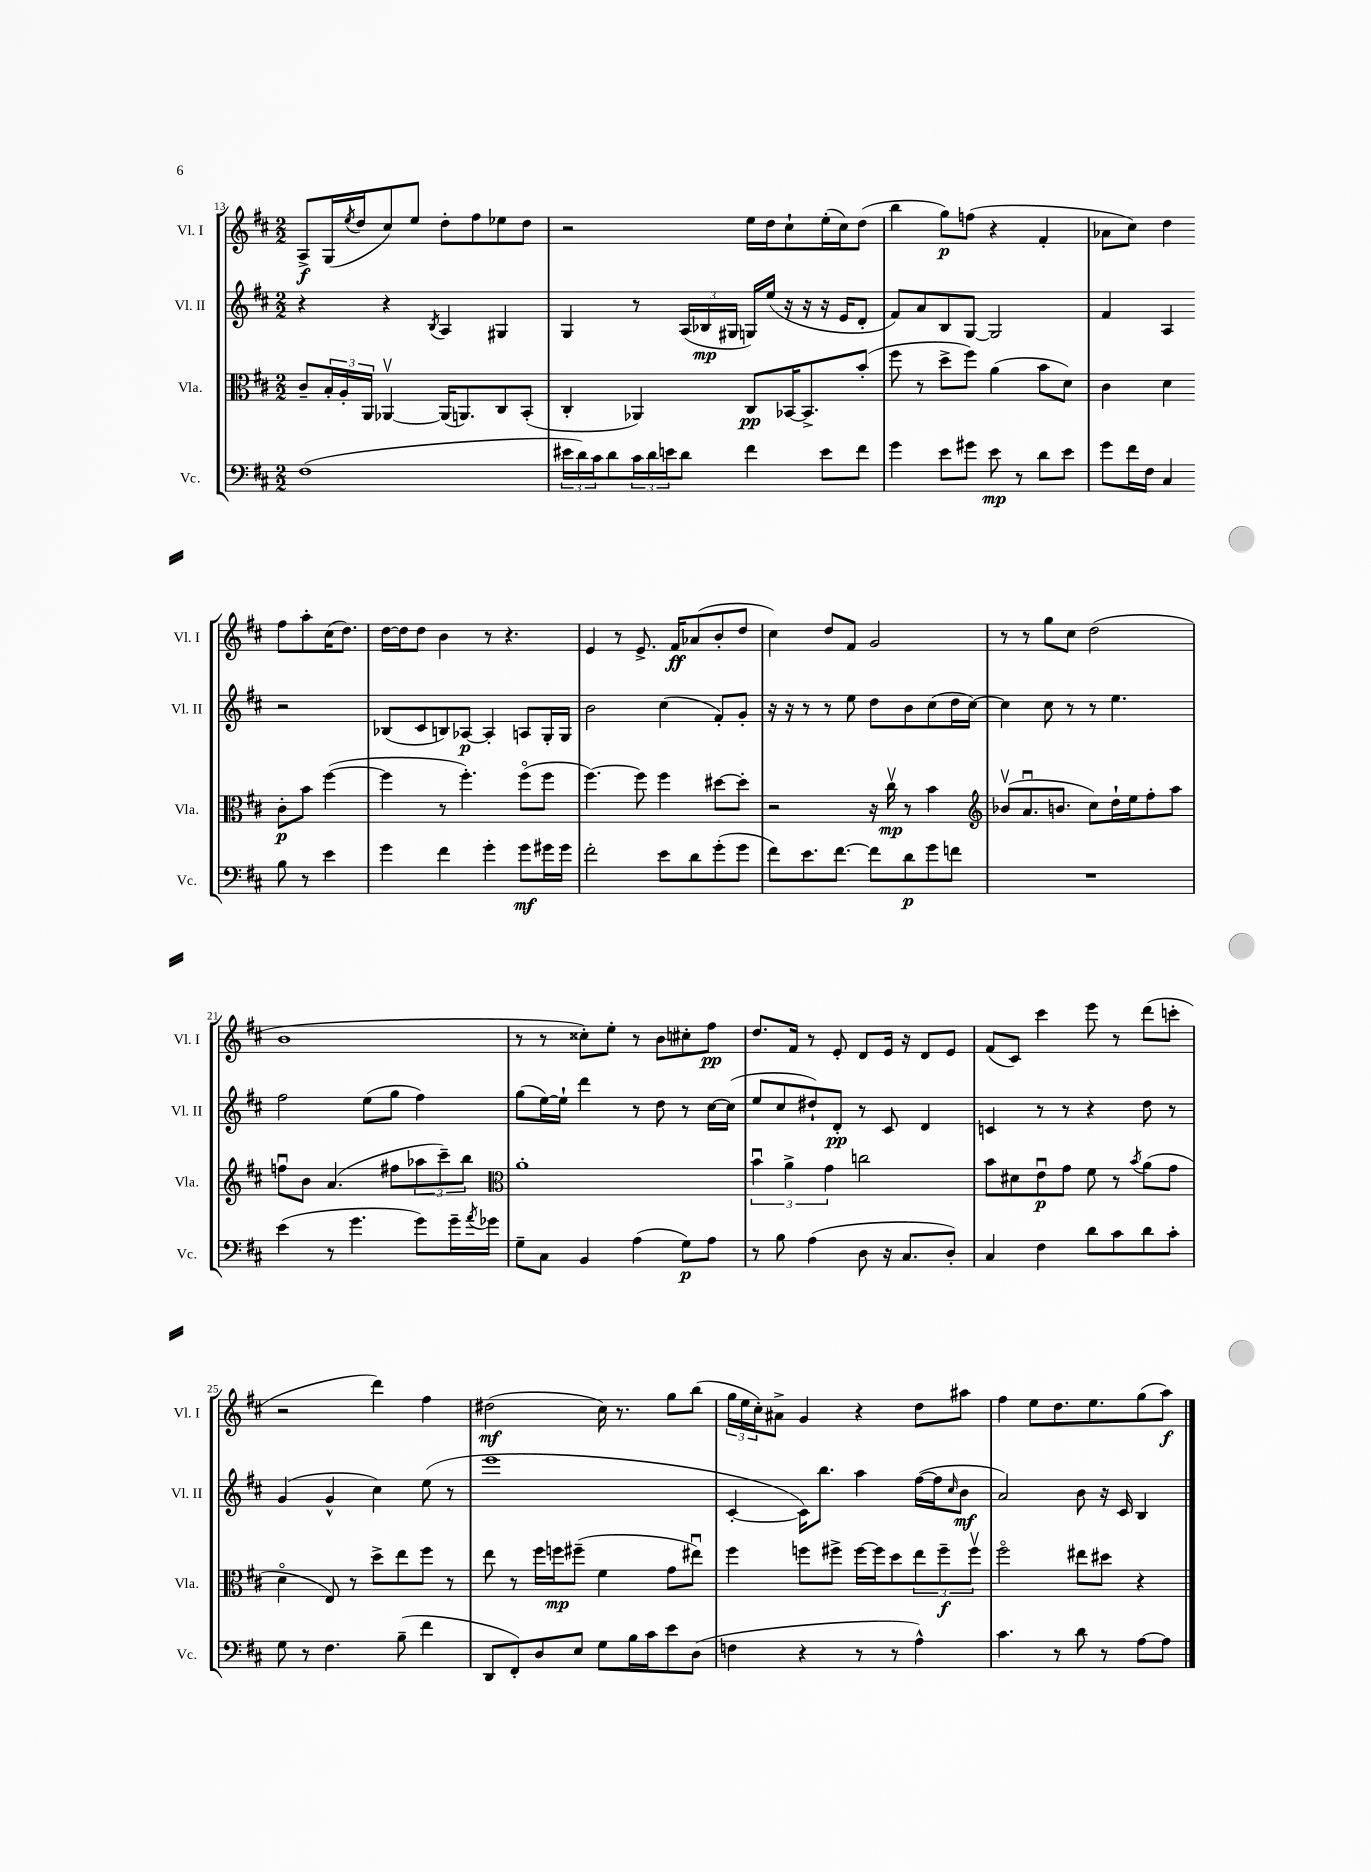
<<
\new StaffGroup <<
\new Staff = "s0" \with { instrumentName = "Vl. I" shortInstrumentName = "Vl. I" } {
    \clef treble \key d \major \numericTimeSignature \time 2/2
    a8->\f g16( \acciaccatura { e''8 } d''16 cis''8) e''8 d''8-. fis''8 ees''8 d''8 |
    r2 e''16 d''16 cis''8-! e''16-.( cis''16) d''8( |
    b''4 g''8\p) f''8( r4 fis'4-. |
    aes'8 cis''8) d''4 fis''8 a''8-. cis''16( d''8.) |
    d''16~ d''16 d''8 b'4 r8 r4. |
    e'4 r8 e'8.-> fis'16\ff aes'8( b'8-. d''8 |
    cis''4) d''8 fis'8 g'2 |
    r8 r8 g''8 cis''8 d''2( |
    b'1 |
    r8 r8 cisis''8-.) e''8-. r8 b'8 cis''8-. fis''8\pp |
    d''8. fis'16 r8 e'8-. d'8 e'16 r16 d'8 e'8 |
    fis'8( cis'8) cis'''4 e'''8 r8 d'''8( c'''8-. |
    r2 d'''4) fis''4 |
    dis''2\mf( cis''16) r8. g''8 b''8( |
    \tuplet 3/2 { g''16 e''16 cis''16-.) } ais'8-> g'4 r4 d''8 ais''8 |
    fis''4 e''8 d''8. e''8. g''8( a''8\f) \bar "|." |
}
\new Staff = "s1" \with { instrumentName = "Vl. II" shortInstrumentName = "Vl. II" } {
    \clef treble \key d \major \numericTimeSignature \time 2/2
    r4 r4 \acciaccatura { b8 } a4 gis4 |
    g4 r8 \tuplet 3/2 { a16( bes16\mp gis16 } g16) e''16( r16 r16 r16 e'16 d'8-. |
    fis'8) a'8 b8 g8~ g2 |
    fis'4 a4 r2 |
    bes8( cis'8 b8) aes8~\p aes4-. a8 g16-. g16 |
    b'2 cis''4( fis'8-.) g'8-. |
    r16 r16 r8 r8 e''8 d''8 b'8 cis''8( d''16 cis''16~) |
    cis''4 cis''8 r8 r8 e''4. |
    fis''2 e''8( g''8 fis''4) |
    g''8( e''16~) e''16-! d'''4 r8 d''8 r8 cis''16~ cis''16( |
    e''8 cis''8 dis''8-!) d'8-.\pp r8 cis'8 d'4 |
    c'4 r8 r8 r4 d''8 r8 |
    g'4( g'4-^ cis''4) e''8( r8 |
    e'''1 |
    cis'4~-. cis'16) b''8. a''4 fis''16~( fis''16 \grace { cis''16 } b'8\mf |
    a'2) b'8 r16 cis'16 b4 \bar "|." |
}
\new Staff = "s2" \with { instrumentName = "Vla." shortInstrumentName = "Vla." } {
    \clef alto \key d \major \numericTimeSignature \time 2/2
    cis'8-- \tuplet 3/2 { b16-. a16-. a,16 } aes,4~\upbow aes,16( a,8.) cis8 b,8-.( |
    cis4-. aes,4) cis8\pp bes,16~ bes,8.-> b'8-.( |
    fis''8 r8 d''8-> fis''8) a'4( b'8 d'8) |
    cis'4 d'4 cis'8-.\p b'8 fis''4~( |
    fis''4 r8 fis''4.-.) fis''8\flageolet( fis''8 |
    fis''4.~) fis''8 fis''4 dis''8~ dis''8-. |
    r2 r16 cis''16\upbow\mp r8 b'4 |
    \clef treble bes'8\upbow( a'8.\downbow b'8. cis''8) d''16-! e''16 fis''8-. a''8 |
    f''8\downbow b'8 a'4.( fis''8 \tuplet 3/2 { aes''8 cis'''8--) b''8 } |
    \clef alto a'1-. |
    \tuplet 3/2 { b'4\downbow a'4-> g'4 } c''2 |
    b'8 dis'8 e'8\downbow\p g'8 fis'8 r8 \acciaccatura { b'8 } a'8( g'8 |
    d'4\flageolet e8) r8 d''8-> e''8 fis''8 r8 |
    e''8 r8 fis''16 f''16\mp fis''8--( fis'4 g'8 eis''8\downbow) |
    fis''4 f''8 fis''8-> fis''16~ fis''16 d''8 \tuplet 3/2 { e''8 fis''8--\f fis''8\upbow } |
    fis''2\flageolet eis''8 dis''8 r4 \bar "|." |
}
\new Staff = "s3" \with { instrumentName = "Vc." shortInstrumentName = "Vc." } {
    \clef bass \key d \major \numericTimeSignature \time 2/2
    fis1( |
    \tuplet 3/2 { eis'16 d'16) cis'16 } d'8 \tuplet 3/2 { cis'16 d'16 e'16 } d'8 fis'4 e'8 fis'8 |
    g'4 e'8 gis'8 e'8\mp r8 d'8 e'8 |
    g'8 fis'16 fis16 cis4 b8 r8 e'4 |
    g'4 fis'4 g'4-. g'8\mf gis'16 gis'16 |
    fis'2-. e'8 d'8 g'8-.( g'8 |
    fis'8) e'8. fis'8.~ fis'8 d'8\p g'8 f'8 |
    R1 |
    e'4( r8 g'4. g'8) g'16-- \acciaccatura { a'8 } ges'16 |
    g8-- cis8 b,4 a4( g8\p) a8 |
    r8 b8 a4( d8 r16 cis8. d8-.) |
    cis4 fis4 d'8 cis'8 d'8 cis'8-. |
    g8 r8 fis4. b8--( fis'4 |
    d,8 fis,8-.) d8 e8 g8 b16 cis'16 e'8 d8( |
    f4 r4 r8 r8 a4-^) |
    cis'4. r8 d'8 r8 a8~ a8 \bar "|." |
}
>>
>>
\layout { \context { \Score currentBarNumber = #13 } }
